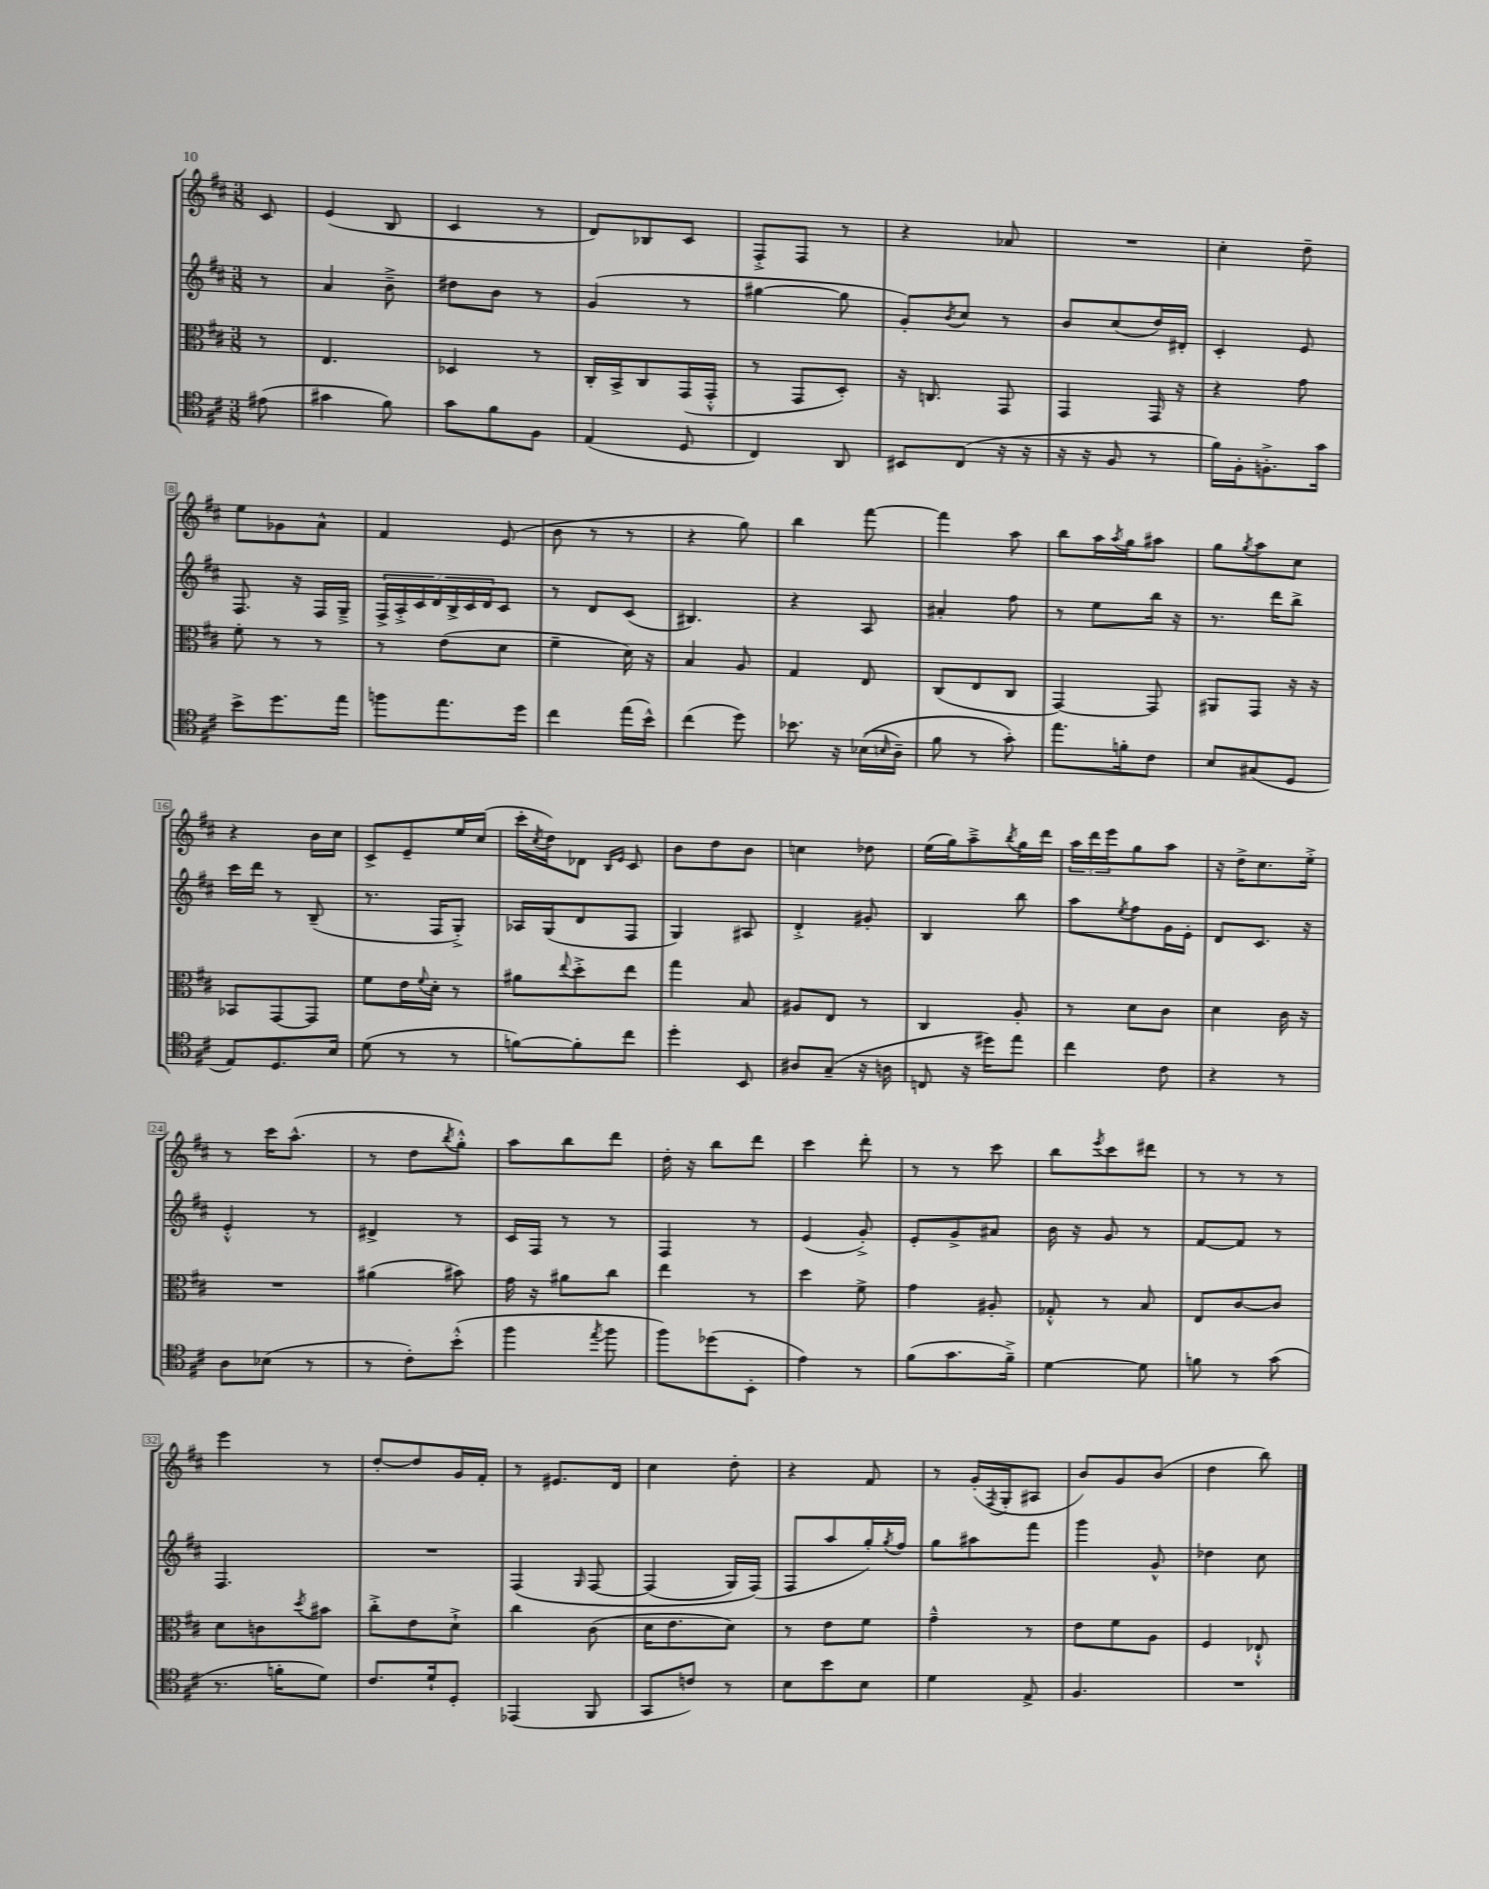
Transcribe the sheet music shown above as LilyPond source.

<<
\new StaffGroup <<
\new Staff = "s0" {
    \clef treble \key d \major \numericTimeSignature \time 3/8 \partial 8
    cis'8 |
    e'4( b8 |
    cis'4 r8 |
    d'8) bes8 cis'8 |
    fis8-.-> fis8 r8 |
    r4 aes'8 |
    R4. |
    cis''4-. d''8-- |
    e''8 ges'8 a'8-^ |
    fis'4 e'8( |
    b'8 r8 r8 |
    r4 g''8) |
    b''4 fis'''8~ |
    fis'''4 a''8 |
    b''8 a''16 \acciaccatura { a''8 } g''16 ais''8 |
    g''8 \acciaccatura { g''8 } a''8 cis''8 |
    r4 b'16 cis''16 |
    cis'8-> e'8-- e''16 cis''16( |
    cis'''16-. \acciaccatura { cis''8 } d''16) des'8 \grace { b16 e'16 } cis'8 |
    b'8 d''8 b'8 |
    c''4 des''8 |
    e''16( g''16) a''8---> \acciaccatura { b''8 } g''16 d'''16 |
    \tuplet 3/2 { a''16 d'''16 e'''16 } g''8 a''8 |
    r16 d''16-> cis''8. e''16-.-> |
    r8 cis'''16 a''8.-^( |
    r8 d''8 \acciaccatura { b''8 } g''8-.-^) |
    a''8 b''8 d'''8 |
    d''16-. r16 b''8 d'''8 |
    cis'''4 d'''8-. |
    r8 r8 cis'''8 |
    b''8 \acciaccatura { e'''8 } cis'''8 dis'''8 |
    r8 r8 r8 |
    e'''4 r8 |
    d''8~-. d''8 g'16 fis'16-. |
    r8 eis'8. d'16 |
    cis''4 d''8-. |
    r4 fis'8 |
    r8 g'16-.( \acciaccatura { fis8 } g16-. ais8 |
    b'8) g'8 b'8( |
    d''4 b''8) \bar "|." |
}
\new Staff = "s1" {
    \clef treble \key d \major \numericTimeSignature \time 3/8 \partial 8
    r8 |
    a'4 b'8---> |
    dis''8 b'8 r8 |
    g'4( r8 |
    gis''4~ gis''8 |
    g'8-.) \acciaccatura { b'8 } cis''8 r8 |
    b'8 cis''8( d''16) dis'16-. |
    cis'4-. e'8 |
    fis8. r16 fis16 g16---> |
    \tuplet 7/4 { fis16-> a16-.-> cis'16 d'16 b16-> cis'16 d'16 } cis'8 |
    r8 d'8 cis'8( |
    bis4.) |
    r4 a8 |
    ais'4-. fis''8 |
    r8 e''8 b''16 r16 |
    r8. d'''16 b''8-> |
    cis'''16 d'''16 r8 b8--( |
    r8. fis16 g8-.->) |
    aes16 g16( d'8 fis8 |
    g4) ais8 |
    d'4-.-> gis'8-. |
    b4 b''8 |
    a''8 \acciaccatura { e''8 } fis''8 g'16 e'16-. |
    d'8 cis'8. r16 |
    e'4-.-^ r8 |
    dis'4-> r8 |
    cis'16 fis16 r8 r8 |
    fis4 r8 |
    e'4( g'8-.->) |
    e'8-. g'8-> ais'8 |
    b'16 r16 g'8 r8 |
    fis'8~ fis'8 r8 |
    fis4. |
    R4. |
    fis4\( \grace { g16 } fis8~ |
    fis4( g16) fis16(\) |
    fis8 a''8 g''16-.) \acciaccatura { g''8 } fis''16 |
    g''8 ais''8 fis'''8 |
    g'''4 g'8-^ |
    des''4 cis''8 \bar "|." |
}
\new Staff = "s2" {
    \clef alto \key d \major \numericTimeSignature \time 3/8 \partial 8
    r8 |
    e4. |
    des4 r8 |
    cis16-. b,16-> cis8 g,16( g,16-.-^ |
    r8 g,8 d8-.) |
    r16 c8. g,8 |
    g,4 g,16 r16 |
    r4 g'8 |
    fis'8-. r8 r8 |
    r8 e'8( d'8 |
    fis'4-- d'16) r16 |
    b4 a8 |
    g4 e8 |
    cis8( e8 cis8 |
    g,4~) g,8 |
    ais,8 g,8 r16 r16 |
    bes,8 g,8~ g,8 |
    fis'8 e'16 \appoggiatura { fis'8 } d'16-. r8 |
    ais'8 \appoggiatura { e''8 } d''8-.-> e''8 |
    g''4 b8 |
    ais8 e8 r8 |
    cis4 a8-. |
    r8 d'8 cis'8 |
    d'4 cis'16 r16 |
    R4. |
    ais'4( bis'8) |
    g'16 r16 ais'8 cis''8 |
    e''4 r8 |
    d''4 fis'8-> |
    g'4 ais8-. |
    ges8-.-^ r8 b8 |
    e8 cis'8~ cis'8 |
    d'8 c'8 \acciaccatura { d''8 } bis'8 |
    cis''8-.-> e'8 d'8-!-> |
    cis''4 cis'8( |
    d'16 e'8. d'8) |
    r8 e'8 fis'8 |
    g'4---^ r8 |
    e'8 fis'8 a8 |
    fis4 ees8-!-^ \bar "|." |
}
\new Staff = "s3" {
    \clef tenor \key d \major \numericTimeSignature \time 3/8 \partial 8
    eis'8( |
    gis'4 fis'8) |
    g'8 fis'8 fis8 |
    e4( d8 |
    cis4) a,8 |
    bis,8 cis8( r16 r16 |
    r16 r16 fis8 r8 |
    fis'16) fis16-. f8.-.-> g'16 |
    b'8-> d''8. e''16 |
    f''8 e''8. d''16 |
    cis''4 e''16( b'16-^) |
    cis''4( d''8) |
    bes'8. r16 bes16(\( \grace { b16 } a16--) |
    fis'8 r8 g'8-.\) |
    e''8. f'16-. cis'8 |
    b8 gis8( d8 |
    e8) d8. b16 |
    d'8( r8 r8 |
    f'8~) f'8-. cis''8 |
    d''4-. b,8 |
    ais8 g8--( r16 a16 |
    c8 r16 dis''16) e''8 |
    cis''4 cis'8 |
    r4 r8 |
    a8 bes8( r8 |
    r8 cis'8-.) b'8-.-^( |
    fis''4 \acciaccatura { e''8 } fis''8 |
    fis''8) des''8( b,8-. |
    e'4) r8 |
    fis'8( g'8. fis'16--->) |
    d'4~ d'8 |
    f'8 r8 g'8( |
    r8. f'16-. d'8) |
    cis'8. d'16-! d8-. |
    ees,4( fis,8 |
    g,8 c'8) r8 |
    b8 b'8 b8 |
    d'4 e8-> |
    fis4. |
    R4. \bar "|." |
}
>>
>>
\layout { \context { \Score \override BarNumber.stencil = #(make-stencil-boxer 0.1 0.3 ly:text-interface::print) } }
